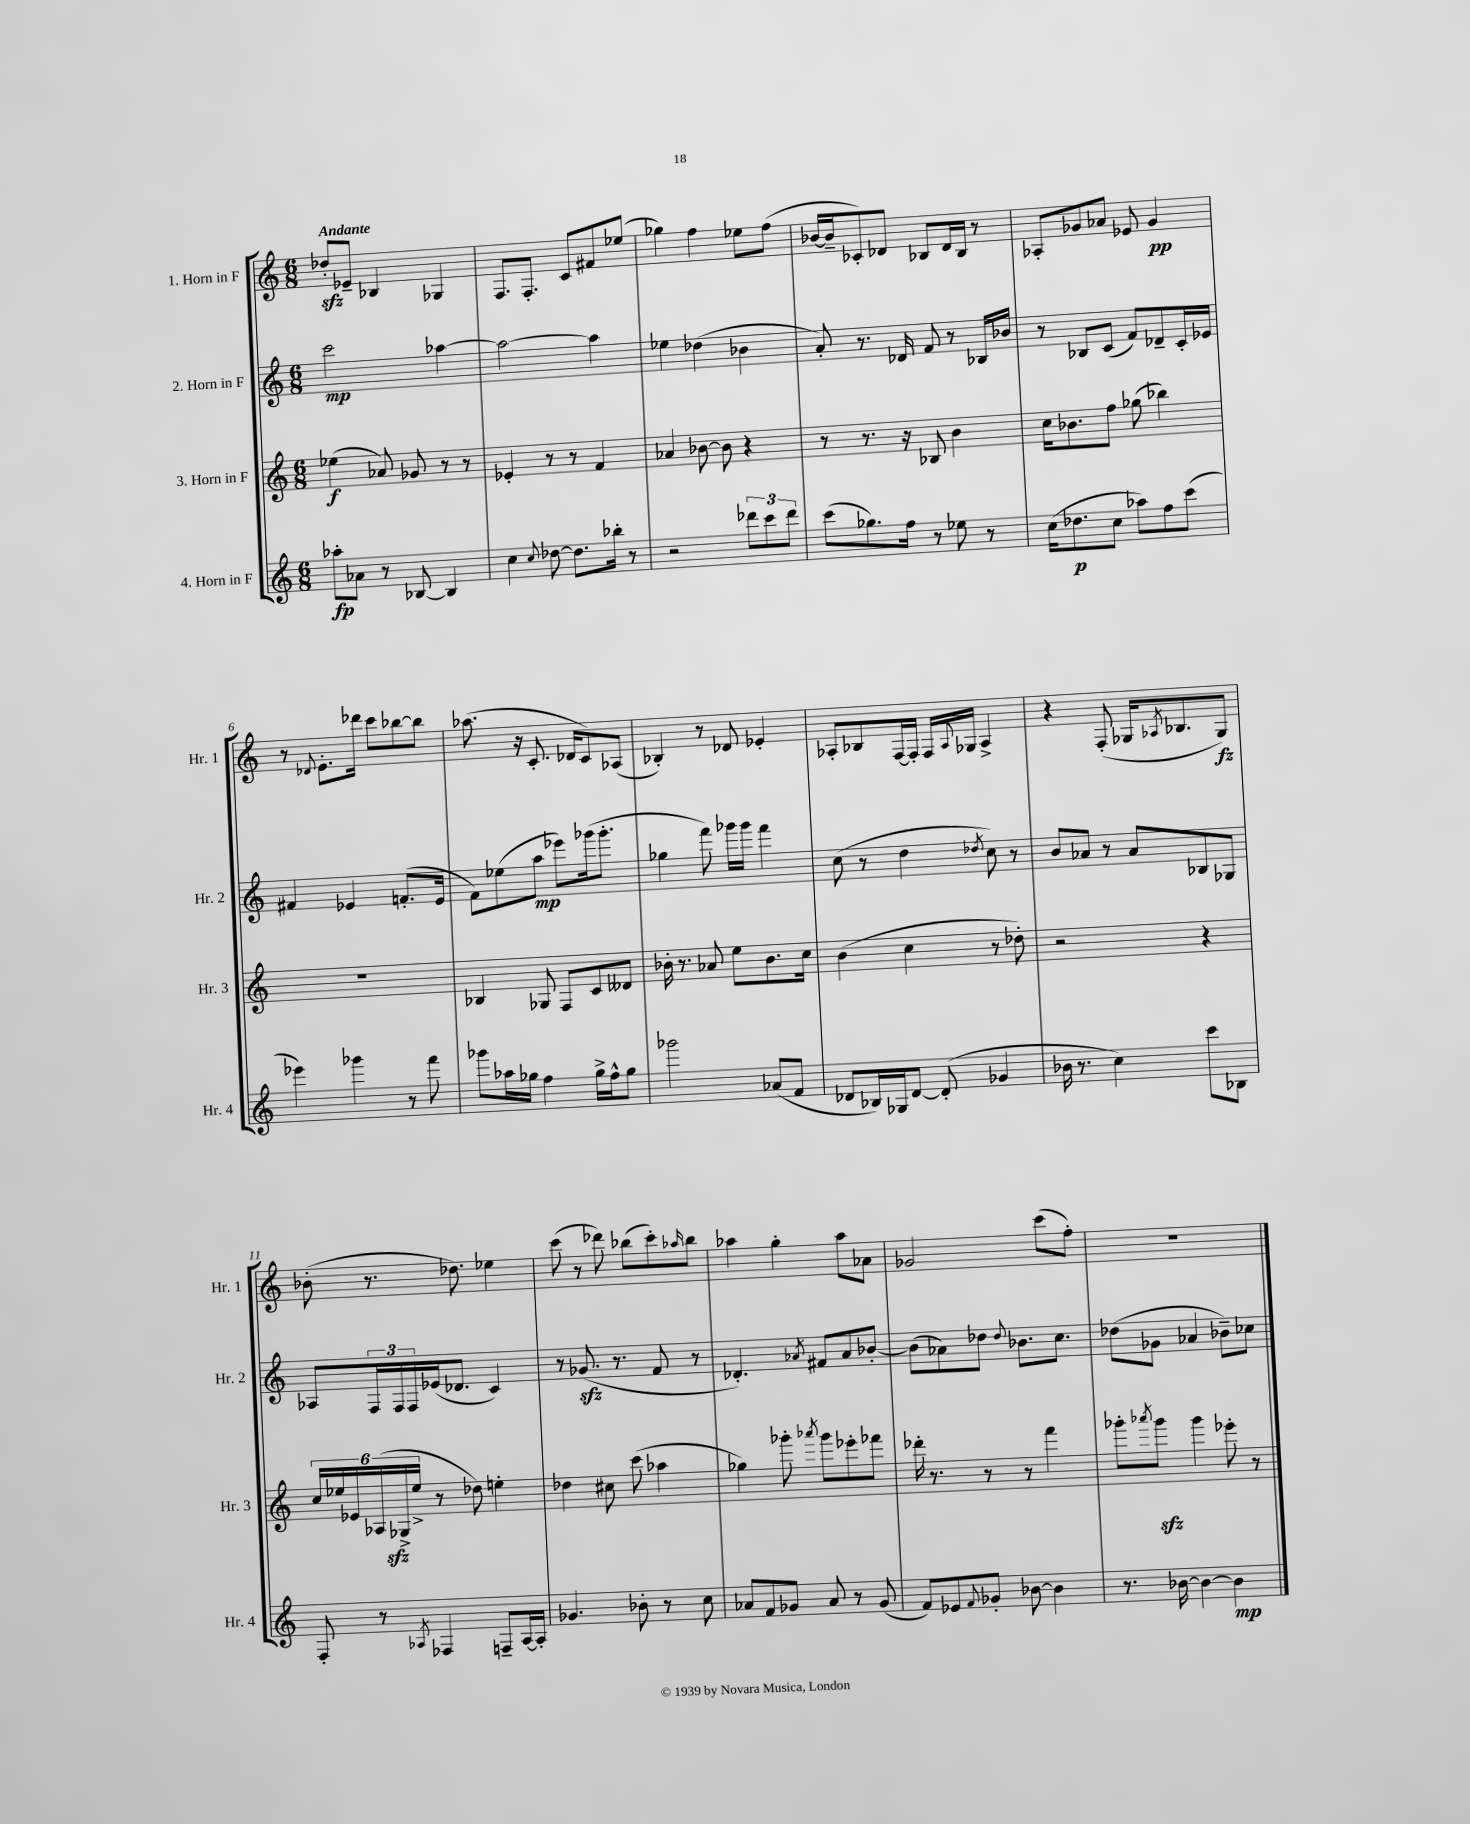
<<
\new StaffGroup <<
\new Staff = "s0" \with { instrumentName = "1. Horn in F" shortInstrumentName = "Hr. 1" } {
    \clef treble \key c \major \numericTimeSignature \time 6/8 \tempo "Andante"
    des''8-.\sfz ees'8-- bes4 ges4 |
    f8. f8.-. c'8 fis'8 ees''8( |
    ges''4) f''4 ees''8 f''8( |
    bes'16~ bes'16-- ces'8-.) des'8 bes8 des'16 bes16 r8 |
    aes8-. ges'8 aes'8 ees'8 ges'4\pp |
    r8 \appoggiatura { des'8 } e'8.-. des'''16 c'''8 bes''8~ bes''8 |
    aes''8.( r16 c'8.-. des'16 c'8) aes8( |
    bes4-.) r8 des'8 ees'4-. |
    aes8-. bes8 f16~ f16-. f16 \appoggiatura { aes8 } ges16 aes4-> |
    r4 f8-.( ges16 \acciaccatura { aes8 } bes8. ges8\fz) |
    bes'8-.( r8. des''8.) ees''4 |
    c'''8( r8 des'''8) bes''8( c'''8-.) \grace { aes''16 } bes''8 |
    aes''4 g''4-. aes''8 aes'8 |
    ges'2 c'''8( f''8-.) |
    R2. \bar "|." |
}
\new Staff = "s1" \with { instrumentName = "2. Horn in F" shortInstrumentName = "Hr. 2" } {
    \clef treble \key c \major \numericTimeSignature \time 6/8
    c'''2\mp aes''4~ |
    aes''2~ aes''4 |
    ees''4 des''4( bes'4 |
    a'8-.) r8. des'16 f'8 r8 bes16 bes'16 |
    r8 bes8 c'8( f'8) des'8-- c'16-. ees'16 |
    fis'4 ees'4 f'8.-.( ees'16 |
    f'8) ees''8( a''8\mp ees'''8) ges'''16( ges'''8.-. |
    ges''4 f'''8) ges'''16 ges'''16 f'''4 |
    c''8( r8 d''4 \acciaccatura { des''8 } c''8) r8 |
    b'8 aes'8 r8 aes'8 bes8 ges8 |
    aes8 \tuplet 3/2 { f16 f16 f16 } ees'16( des'8. c'4) |
    r8 ges'8.\sfz( r8. f'8 r8 |
    des'4.-.) \acciaccatura { aes'8 } fis'8 aes'8 bes'8~-. |
    bes'8( aes'8) des''8 \appoggiatura { des''8 } bes'8. c''8. |
    des''8( ges'8 aes'4 bes'8--) ces''8 \bar "|." |
}
\new Staff = "s2" \with { instrumentName = "3. Horn in F" shortInstrumentName = "Hr. 3" } {
    \clef treble \key c \major \numericTimeSignature \time 6/8
    ees''4\f( aes'8) ges'8 r8 r8 |
    ees'4-. r8 r8 f'4 |
    aes'4 bes'8~ bes'8 r4 |
    r8 r8. r16 bes8 b'4 |
    c''16 bes'8. f''8 ges''8( bes''4) |
    R2. |
    bes4 ges8 f8 c'8 deses'8 |
    bes'16-. r8. aes'8 e''8 bes'8. c''16 |
    b'4( c''4 r8 des''8-.) |
    r2 r4 |
    \tuplet 6/4 { c''16 ees''16 ees'16 aes16( ges16->\sfz ees''16-> } r8 des''8) e''4-. |
    des''4 cis''8 c'''8( aes''4 |
    ges''4) ges'''8-. \acciaccatura { aes'''8 } ges'''8 ees'''8-. fes'''8 |
    des'''16-. r8. r8 r8 f'''4 |
    ges'''8-. \acciaccatura { aes'''8 } ges'''8\sfz ges'''4 ees'''8-. r8 \bar "|." |
}
\new Staff = "s3" \with { instrumentName = "4. Horn in F" shortInstrumentName = "Hr. 4" } {
    \clef treble \key c \major \numericTimeSignature \time 6/8
    aes''8-.\fp aes'8 r8 bes8~ bes4 |
    c''4 \appoggiatura { c''8 } des''8~ des''8. bes''16-. r8 |
    r2 \tuplet 3/2 { des'''8 c'''8 des'''8 } |
    c'''8( ges''8.) f''16 r8 ees''8 r8 |
    c''16( des''8.\p c''8 aes''8) f''8 c'''8( |
    ees'''4) ges'''4 r8 f'''8 |
    ges'''8 aes''16 ges''16 f''4 ges''16-> f''16-^ ges''8 |
    ges'''2 aes'8( f'8 |
    des'8 bes16) ges16 des'8~ des'8-.( ges'4 |
    bes'16 r8. c''4) c'''8 bes8 |
    f8-. r8 \acciaccatura { aes8 } fes4 f8-- aes16~ aes16-. |
    ges'4. bes'8-. r8 c''8 |
    aes'8 f'8 ges'8 aes'8 r8 ges'8( |
    f'8) ees'8 \appoggiatura { f'8 } ges'8-. bes'8~ bes'4 |
    r8. bes'16~ bes'4~ bes'4\mp \bar "|." |
}
>>
>>
